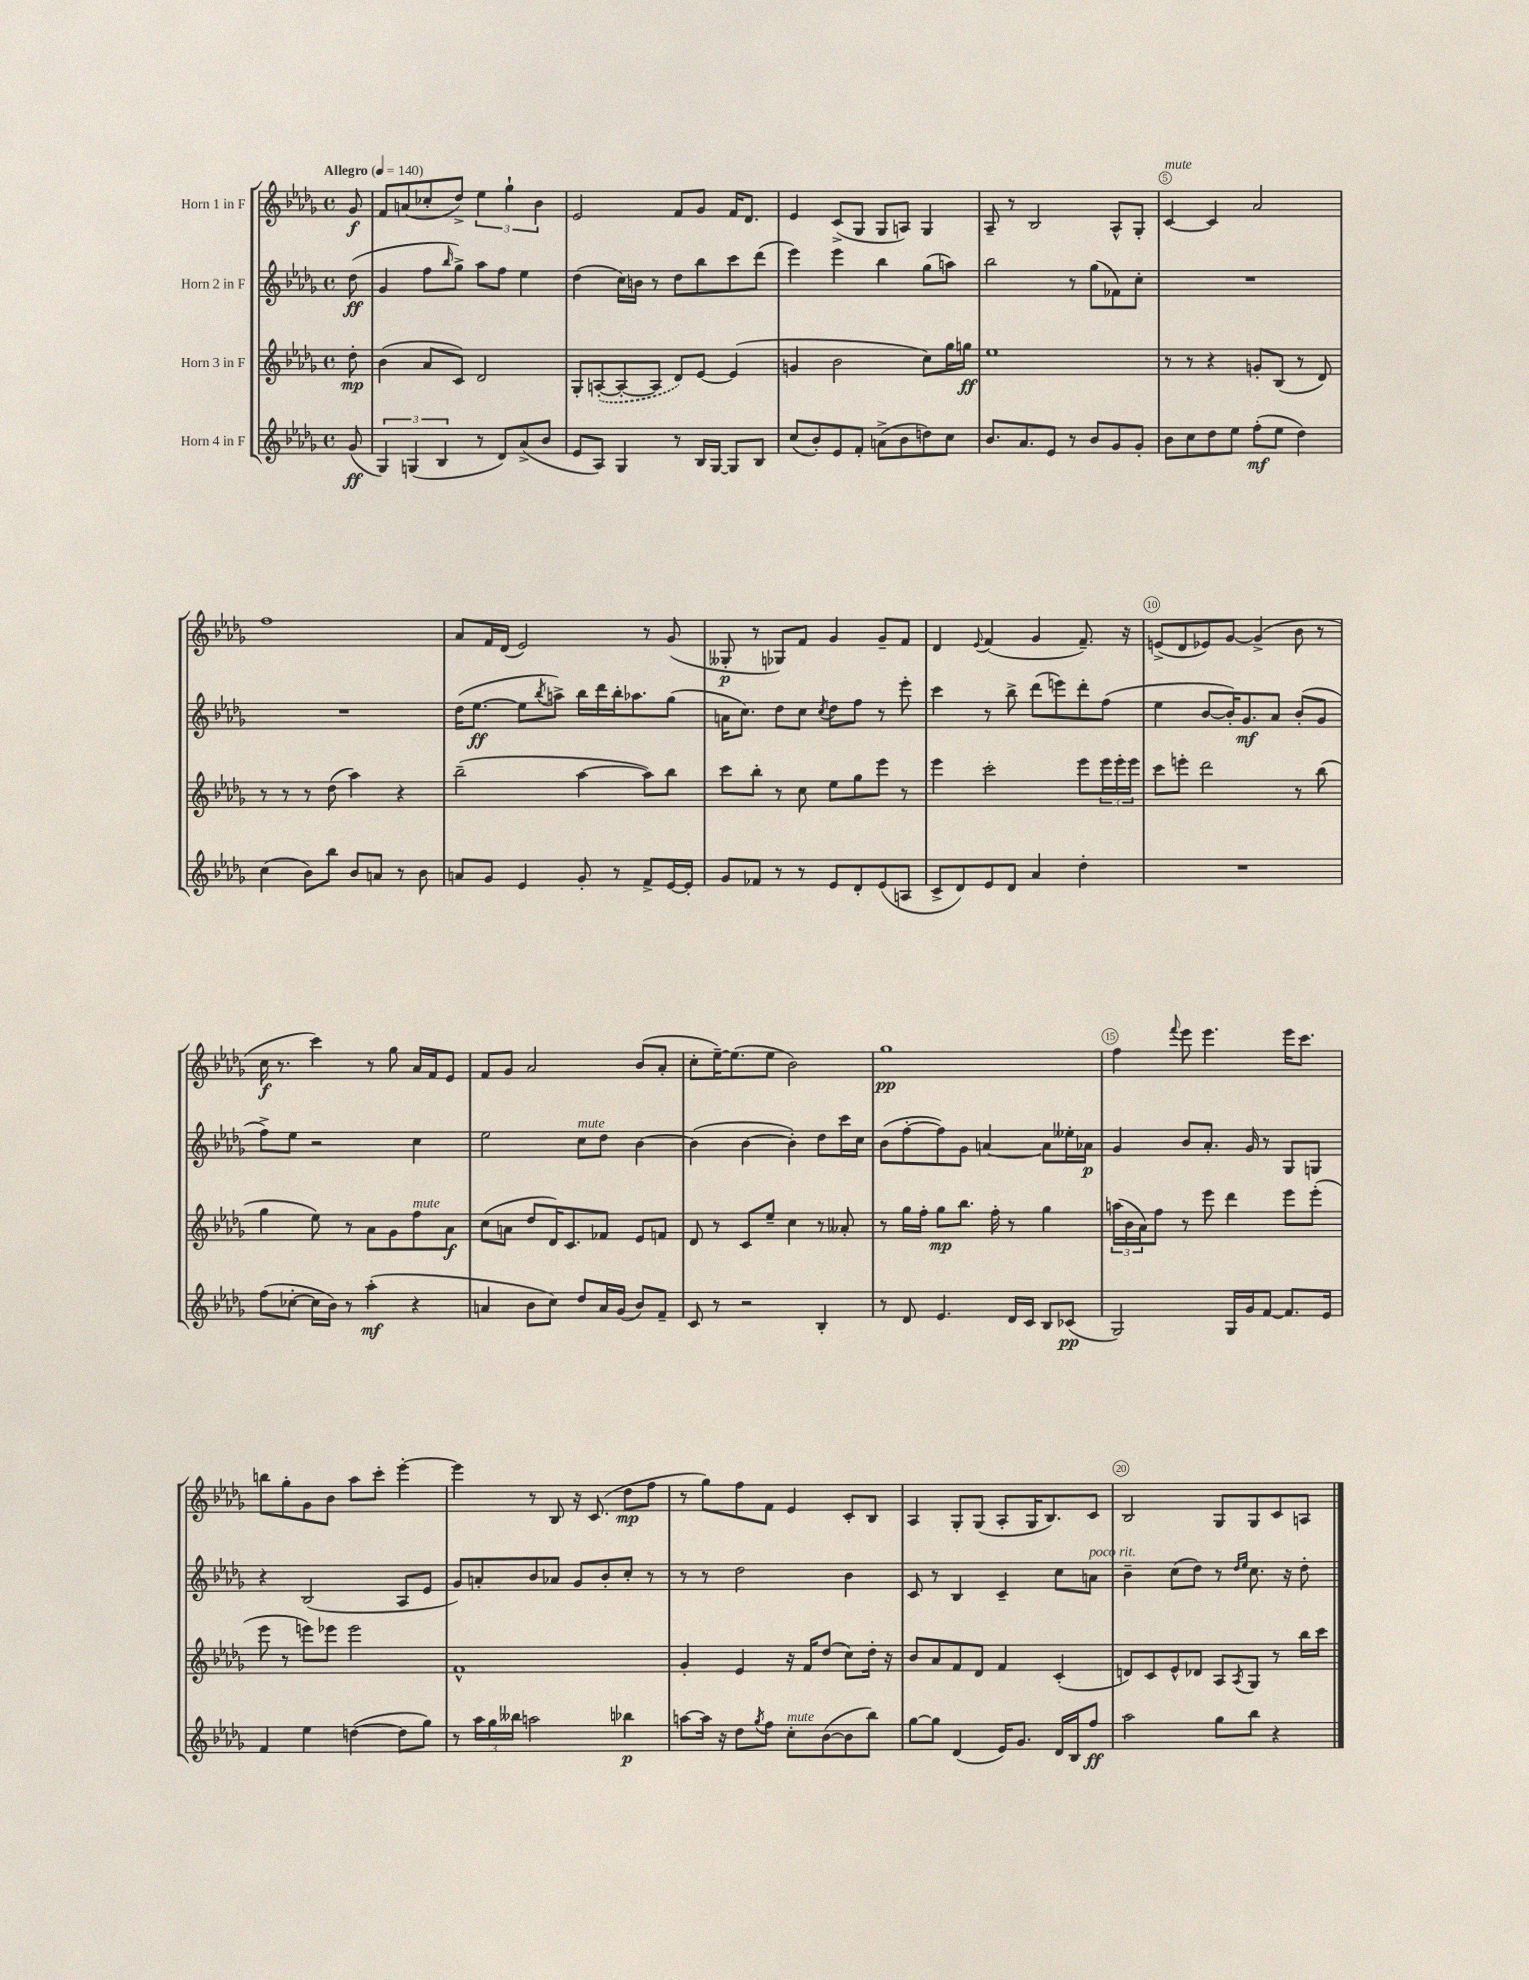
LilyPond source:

<<
\new StaffGroup <<
\new Staff = "s0" \with { instrumentName = "Horn 1 in F" } {
    \clef treble \key des \major \defaultTimeSignature \time 4/4 \partial 8 \tempo "Allegro" 4 = 140
    ges'8\f |
    f'8 a'8( ces''8-. des''8->) \tuplet 3/2 { ees''4 ges''4-! bes'4 } |
    ees'2 f'8 ges'8 f'16 des'8. |
    ees'4 c'8->( ges8 ges8 a8) ges4 |
    aes8-- r8 bes2 aes8-^ ges8-. |
    c'4~^\markup { \italic "mute" } c'4 aes'2 |
    f''1 |
    aes'8 f'16 des'16( ees'2) r8 ges'8( |
    geses8-.\p r8 ges8) f'8 ges'4 ges'8-- f'8 |
    des'4 \appoggiatura { ees'8 } f'4( ges'4 f'8.--) r16 |
    e'8->( des'8 ees'8) ges'8~ ges'4->( bes'8 r8 |
    c''16\f r8. c'''4) r8 ges''8 aes'16 f'16 ees'8 |
    f'8 ges'8 aes'2 bes'8( aes'8-. |
    c''8-. ees''16~--) ees''8.( ees''8 bes'2) |
    ges''1\pp |
    f''4 \appoggiatura { f'''8 } ees'''8 ees'''4. ees'''16 c'''8. |
    b''8 ges''8-. ges'8 bes'8 aes''8 c'''8-. ees'''4~-. |
    ees'''4 r8 bes8 r16 c'8.( des''8\mp f''8 |
    r8 ges''8) f''8 f'8 ees'4 c'8-. bes8 |
    aes4 ges8-. ges8( aes8-. ges16 bes8.) c'8 |
    bes2 ges8 ges8 c'8 a8 \bar "|." |
}
\new Staff = "s1" \with { instrumentName = "Horn 2 in F" } {
    \clef treble \key des \major \defaultTimeSignature \time 4/4 \partial 8
    des''8\ff( |
    ges'4 f''8 \grace { bes''16 } ges''8->) aes''8 f''8 ees''4 |
    des''4( c''16) b'16 r8 des''8 bes''8 c'''8 des'''8( |
    ees'''4) ees'''4 bes''4 ges''8( a''8) |
    bes''2 r8 ges''8( fes'8) c''8-. |
    R1 |
    R1 |
    des''16( ees''8.~\ff ees''8 \acciaccatura { bes''8 } a''8->) bes''16 des'''16 bes''16-. aes''8. ges''8( |
    a'16 c''8.) des''8 c''8 \acciaccatura { c''8 } des''8 f''8 r8 ees'''8-. |
    c'''4 r8 bes''8-> des'''8( e'''8) des'''8-. f''8( |
    ees''4 bes'8~ bes'16-.) ges'8.\mf aes'8 bes'8-.( ges'8 |
    f''8->) ees''8 r2 c''4 |
    ees''2 c''8^\markup { \italic "mute" } des''8 bes'4~ |
    bes'4( bes'4~ bes'4-.) des''8 c'''16 c''16 |
    bes'8( f''8~-. f''8) ges'8 a'4~ a'8 eeses''16-. aes'16\p |
    ges'4 bes'8 aes'8.-. ges'16 r8 ges8 g8 |
    r4 bes2( aes8 ees'8 |
    ges'8) a'8-. bes'8 aes'8 ges'8 bes'8-. c''8-. r8 |
    r8 r8 des''2 bes'4 |
    c'8 r8 bes4 c'4-- c''8 a'8^\markup { \italic "poco rit." } |
    bes'4-- c''8( des''8) r8 \grace { des''16 ees''16 } c''8. r16 des''8-. \bar "|." |
}
\new Staff = "s2" \with { instrumentName = "Horn 3 in F" } {
    \clef treble \key des \major \defaultTimeSignature \time 4/4 \partial 8
    des''8-.\mp |
    bes'4( aes'8 c'8) des'2 |
    ges8-. \once \slurDashed a8~-.( a8~-. a8 des'8) ees'8~ ees'4( |
    g'4 bes'2 c''8) ges''16 g''16\ff |
    ees''1 |
    r8 r8 r4 g'8-. bes8( r8 des'8) |
    r8 r8 r8 des''8( aes''4) r4 |
    bes''2--( aes''4~ aes''8) bes''8 |
    c'''8 bes''8-. r8 c''8 ees''8 ges''8 ees'''8 r8 |
    ees'''4 c'''2-. ees'''8 \tuplet 3/2 { ees'''16 ees'''16-. ees'''16 } |
    c'''8 e'''8-. des'''2 r8 bes''8( |
    ges''4 ees''8) r8 aes'8 ges'8 f''8^\markup { \italic "mute" } aes'8\f |
    c''8( a'8 des''8 des'16) c'8. fes'8 ees'8 f'8 |
    des'8 r8 c'8 ees''8-- c''4 r8 aeses'8-. |
    r8 ges''16 f''16-. ges''8\mp bes''8. f''16-. r8 ges''4 |
    \tuplet 3/2 { a''16( bes'16 aes'16) } f''8 r8 ees'''8 des'''4 ees'''8 ees'''8-.( |
    ees'''8 r8 e'''8) ees'''8 ees'''2 |
    f'1-^ |
    ges'4-. ees'4 r16 f'16 des''8( c''8) des''16-. r16 |
    bes'8 aes'8 f'8 des'8 f'4 c'4-.( |
    d'8) c'8 ees'8-^ des'8 aes8 \acciaccatura { aes8 } ges8 r8 bes''16 c'''16 \bar "|." |
}
\new Staff = "s3" \with { instrumentName = "Horn 4 in F" } {
    \clef treble \key des \major \defaultTimeSignature \time 4/4 \partial 8
    ges'8\ff( |
    \tuplet 3/2 { ges4) g4( bes4 } r8 des'8) aes'8->( bes'8 |
    ees'8 aes8) ges4 r8 bes16 ges16~ ges8 bes8 |
    c''8( bes'8-.) ees'8 f'8-. a'8->( bes'8 d''8) c''8 |
    bes'8. aes'8. ees'8 r8 bes'8 ges'8 ges'8-. |
    bes'8 c''8 des''8 ees''8 f''8-.\mf( ees''8 des''4) |
    c''4( bes'8) bes''8 bes'8 a'8 r8 bes'8 |
    a'8 ges'8 ees'4 ges'8-. r8 f'8-> ees'16~ ees'16-. |
    ges'8 fes'8 r8 r8 ees'8 des'8-. ees'8( a8 |
    c'8-> des'8) ees'8 des'8 aes'4 des''4-. |
    R1 |
    f''8( ces''8~-. ces''16 bes'16) r8 aes''4-.\mf( r4 |
    a'4 bes'8 c''8) des''8 a'16 ges'16( bes'8) f'8-- |
    c'8 r8 r2 bes4-. |
    r8 des'8 ees'4. des'16 c'16 bes8 ces'8\pp( |
    ges2) ges16 ges'16 f'8~ f'8. ees'16 |
    f'4 ees''4 d''4~( d''8 ges''8) |
    r8 \tuplet 3/2 { aes''16 ges''16 beses''16 } a''2 bes''4\p |
    a''8~ a''16 r16 des''8 \acciaccatura { ges''8 } f''8 c''8-.^\markup { \italic "mute" } bes'8~( bes'8 bes''8) |
    ges''8~ ges''8 des'4( ees'16) ges'8. des'16 bes16 f''8\ff |
    aes''2 ges''8 bes''8 r4 \bar "|." |
}
>>
>>
\layout { \context { \Score \override BarNumber.break-visibility = ##(#f #t #t) barNumberVisibility = #(every-nth-bar-number-visible 5) \override BarNumber.stencil = #(make-stencil-circler 0.1 0.3 ly:text-interface::print) } }
